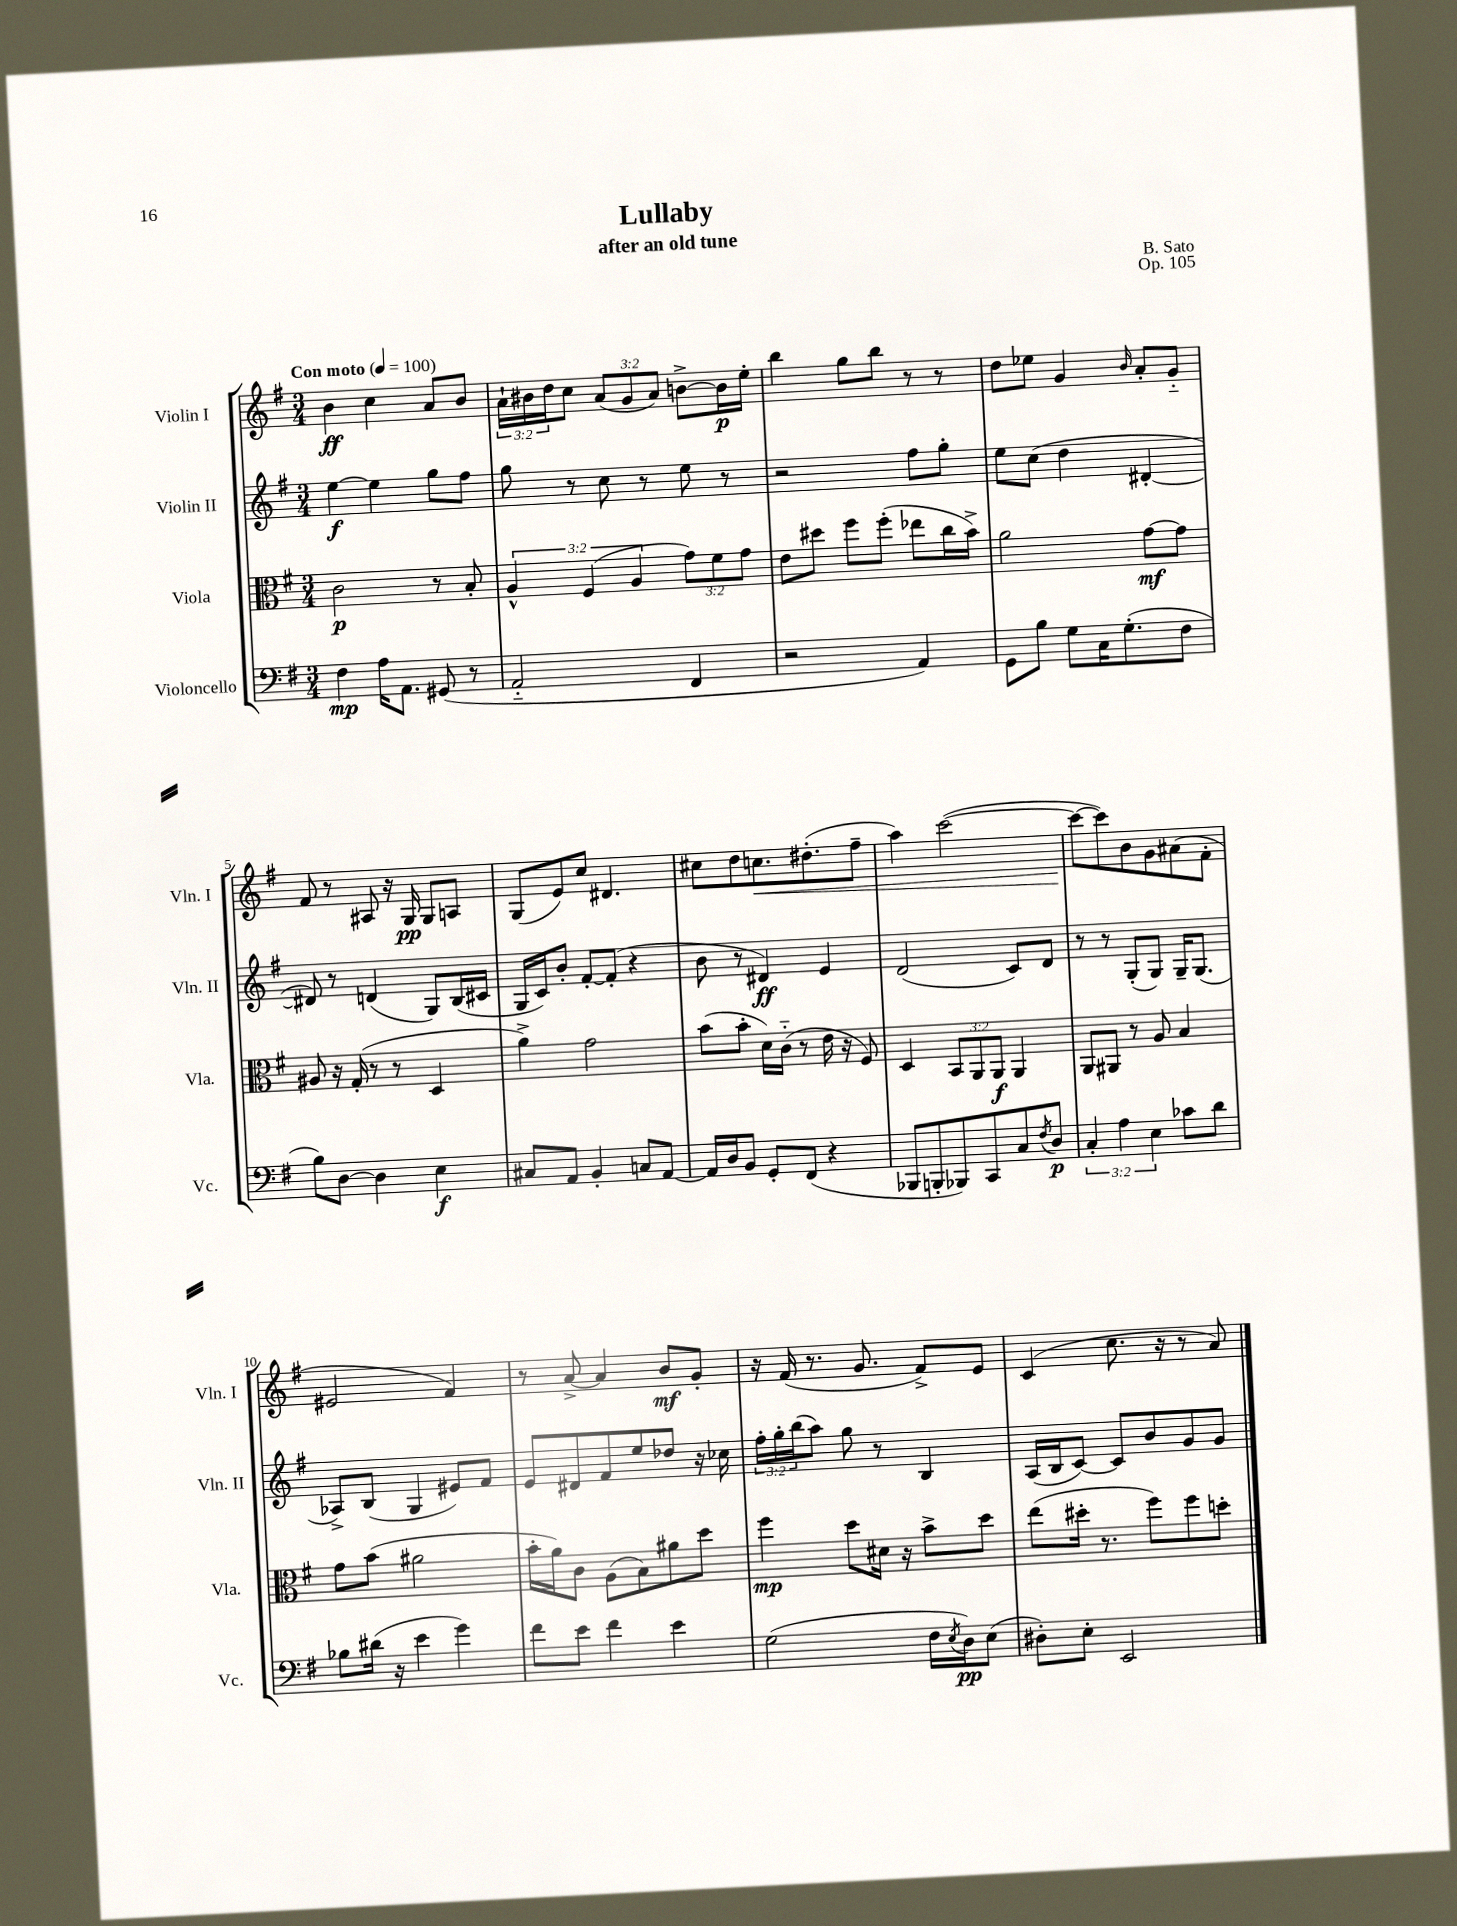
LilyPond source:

\header { title = "Lullaby" composer = "B. Sato" subtitle = "after an old tune" opus = "Op. 105" }
<<
\new StaffGroup <<
\new Staff = "s0" \with { instrumentName = "Violin I" shortInstrumentName = "Vln. I" } {
    \clef treble \key g \major \numericTimeSignature \time 3/4 \override Staff.TupletNumber.text = #tuplet-number::calc-fraction-text \tempo "Con moto" 4 = 100
    b'4\ff c''4 a'8 b'8 |
    \tuplet 3/2 { a'16-! bis'16 d''16 } c''8 \tuplet 3/2 { a'8( g'8 a'8) } b'8~-> b'16\p e''16-. |
    b''4 g''8 b''8 r8 r8 |
    d''8 ees''8 g'4 \grace { b'16 } a'8-. g'8-_ |
    fis'8 r8 ais8 r16 g16\pp g8 a8 |
    g8( e'8) c''8 dis'4. |
    cis''8 d''8 c''8.\< dis''8.-.( fis''8-- |
    a''4) c'''2~( |
    c'''8~\! c'''8) b'8 g'8 ais'8( fis'8-. |
    eis'2 fis'4) |
    r8 a'8~-> a'4 b'8\mf g'8-. |
    r16 fis'16( r8. g'8. fis'8->) e'8 |
    c'4( c''8. r16 r8 a'8) \bar "|." |
}
\new Staff = "s1" \with { instrumentName = "Violin II" shortInstrumentName = "Vln. II" } {
    \clef treble \key g \major \numericTimeSignature \time 3/4 \override Staff.TupletNumber.text = #tuplet-number::calc-fraction-text
    e''4~\f e''4 g''8 fis''8 |
    g''8 r8 c''8 r8 e''8 r8 |
    r2 fis''8 g''8-. |
    e''8 c''8( d''4 dis'4~-. |
    dis'8) r8 d'4( g8) b16( cis'16 |
    g16 c'16) b'8-. fis'8~-. fis'8-.( r4 |
    b'8 r8 dis'4\ff) e'4 |
    d'2( c'8) d'8 |
    r8 r8 g8-.( g8) g16-- g8.( |
    aes8->) b8( g4 eis'8) fis'8 |
    e'8 dis'8 fis'8 e''8 des''8 r16 ces''16 |
    \tuplet 3/2 { fis''16-. g''16-. b''16( } a''8) g''8 r8 b4 |
    a16( b16 c'8~) c'8 b'8 g'8 g'8 \bar "|." |
}
\new Staff = "s2" \with { instrumentName = "Viola" shortInstrumentName = "Vla." } {
    \clef alto \key g \major \numericTimeSignature \time 3/4 \override Staff.TupletNumber.text = #tuplet-number::calc-fraction-text
    c'2\p r8 b8-. |
    \tuplet 3/2 { a4-^ fis4( a4 } \tuplet 3/2 { g'8) fis'8 g'8 } |
    e'8 dis''8 fis''8 fis''8-.( ees''8 c''16 b'16->) |
    a'2 g'8~\mf g'8 |
    ais8 r16 g16-.( r8 r8 d4 |
    a'4->) g'2 |
    b'8( b'8-. d'16) c'16-_( r8 e'16 r16 fis8) |
    d4 \tuplet 3/2 { b,8 a,8 a,8\f } a,4 |
    a,8 ais,8 r8 a8 b4 |
    g'8 b'8( ais'2 |
    b'16-. a'16) c'8 a8( b8) ais'8 d''8 |
    fis''4\mp d''8 dis'16 r16 b'8-> d''8 |
    e''8( dis''16-. r8. fis''8) fis''8 d''8-. \bar "|." |
}
\new Staff = "s3" \with { instrumentName = "Violoncello" shortInstrumentName = "Vc." } {
    \clef bass \key g \major \numericTimeSignature \time 3/4 \override Staff.TupletNumber.text = #tuplet-number::calc-fraction-text
    fis4\mp a16 a,8. gis,8( r8 |
    a,2-_ fis,4 |
    r2 a,4) |
    g,8 b8 g8 c16 g8.-.( fis8 |
    b8) d8~ d4 e4\f |
    cis8 a,8 b,4-. c8 a,8~ |
    a,16 d16 b,8 g,8-. fis,8( r4 |
    bes,,8 b,,8-. bes,,8) c,8 c8 \acciaccatura { fis8 } d8\p |
    \tuplet 3/2 { c4-. a4 e4 } ces'8 d'8 |
    bes8 dis'16( r16 e'4 g'4) |
    fis'8 e'8 fis'4 e'4 |
    g2( fis16 \acciaccatura { e8 } d16\pp) e8( |
    dis8-.) e8-. e,2 \bar "|." |
}
>>
>>
